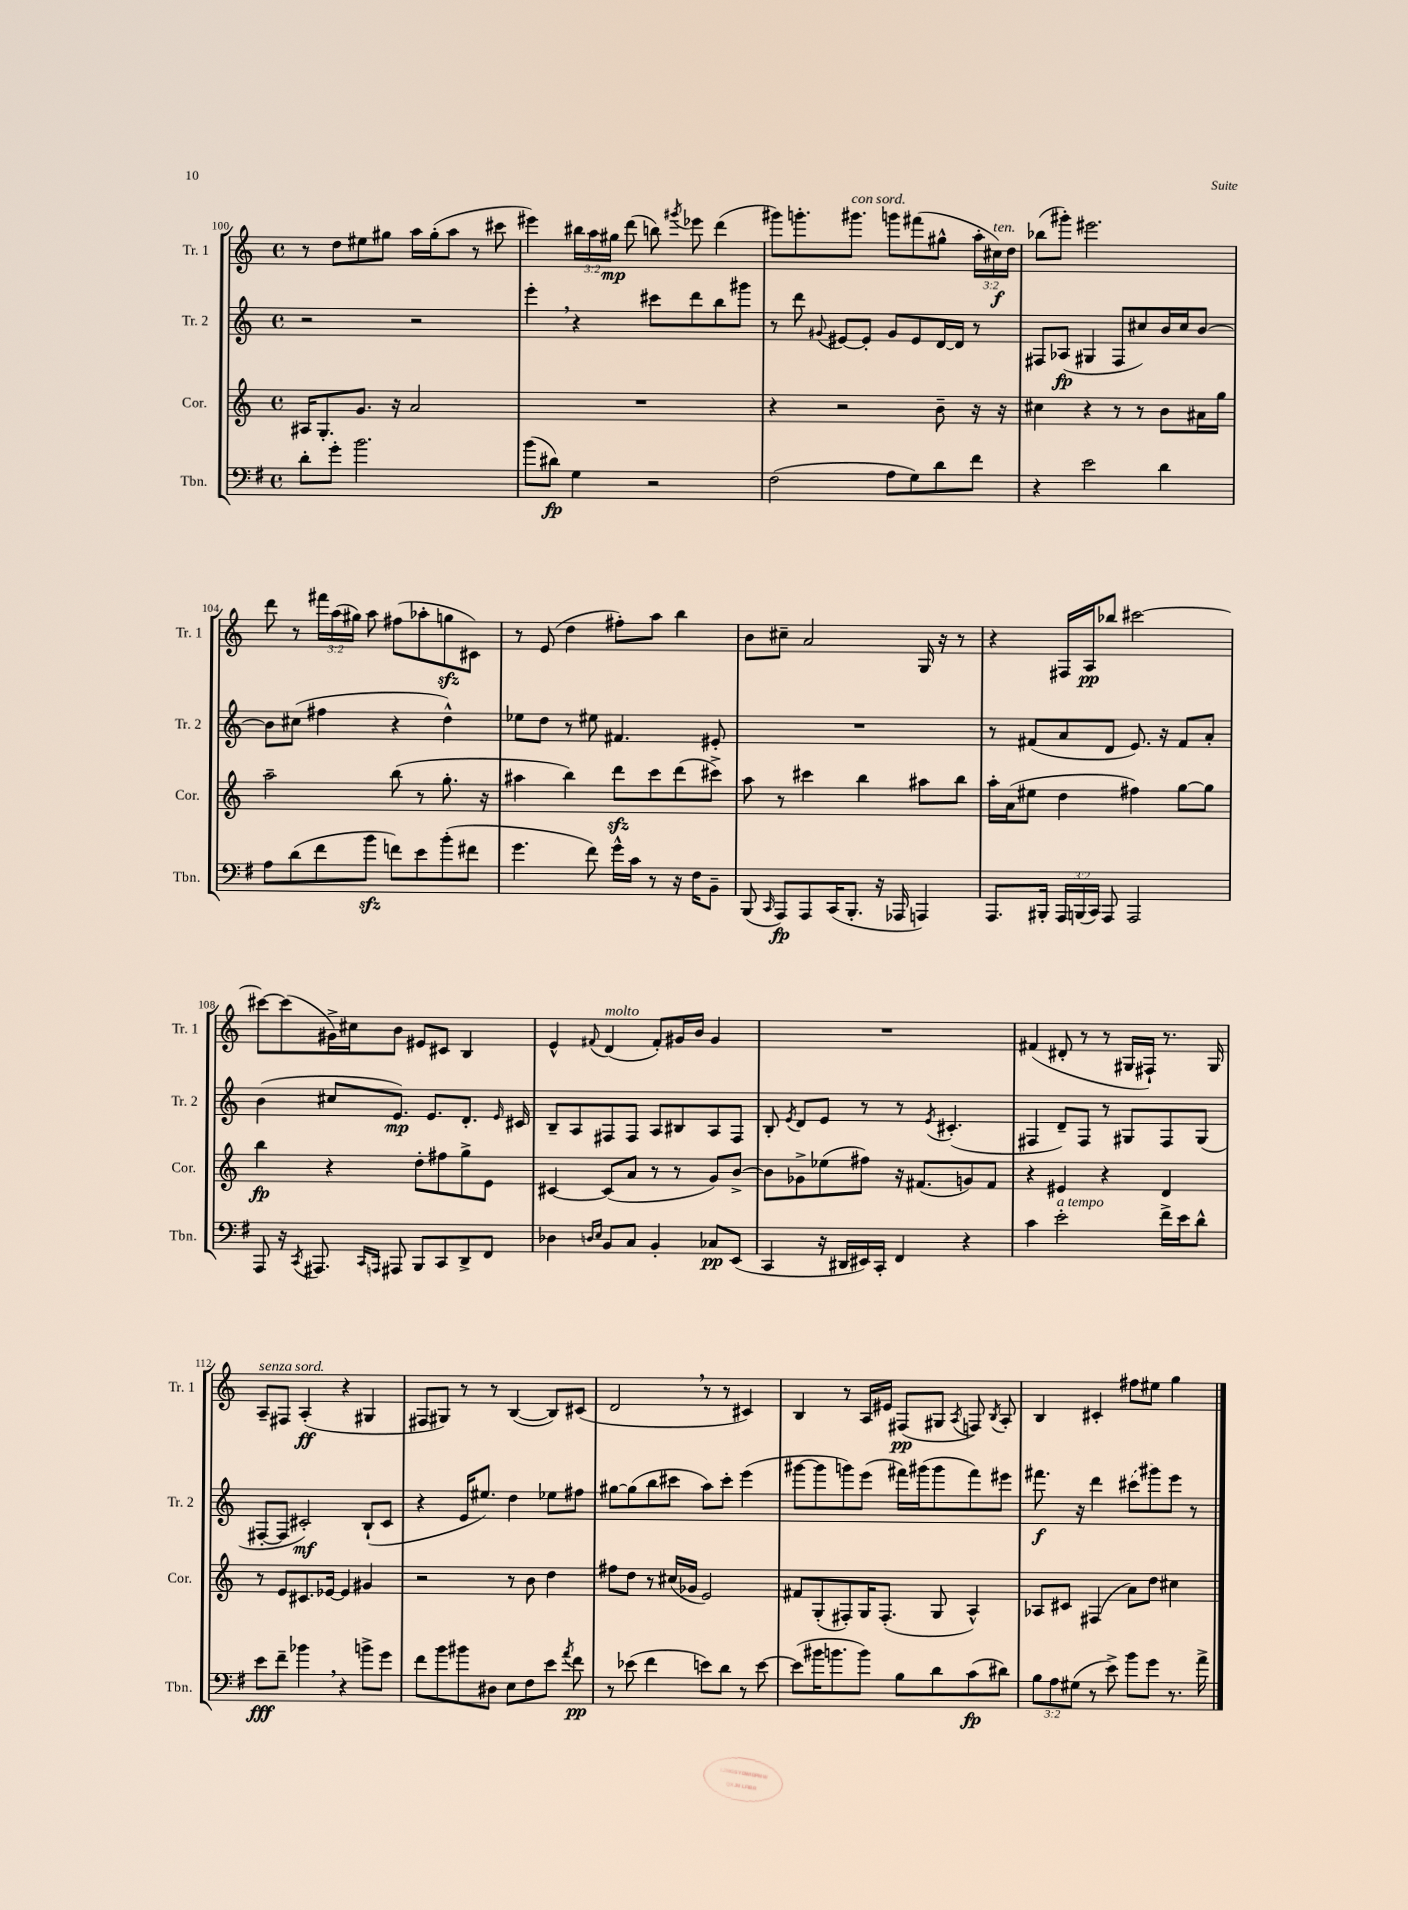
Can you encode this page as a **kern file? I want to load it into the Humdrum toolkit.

**kern	**dynam	**kern	**dynam	**kern	**dynam	**kern	**dynam
*part4	*part4	*part3	*part3	*part2	*part2	*part1	*part1
*staff4	*staff4	*staff3	*staff3	*staff2	*staff2	*staff1	*staff1
*I"Tbn.	*	*I"Cor.	*	*I"Tr. 2	*	*I"Tr. 1	*
*I'Tbn.	*	*I'Cor.	*	*I'Tr. 2	*	*I'Tr. 1	*
*clefF4	*	*clefG2	*	*clefG2	*	*clefG2	*
*k[f#]	*	*k[]	*	*k[]	*	*k[]	*
*M4/4	*	*M4/4	*	*M4/4	*	*M4/4	*
*met(c)	*	*met(c)	*	*met(c)	*	*met(c)	*
=100	=100	=100	=100	=100	=100	=100	=100
8d'\L	.	16A#X/KL	.	2r	.	8r	.
.	.	8.G'/	.	.	.	.	.
8g'\J	.	.	.	.	.	8dd\L	.
2.b\	.	8.g/J	.	.	.	8ee#X\	.
.	.	.	.	.	.	8gg#X\J	.
.	.	16r	.	.	.	.	.
.	.	2a/	.	2r	.	16aa\LL	.
.	.	.	.	.	.	(16gg#'\J	.
.	.	.	.	.	.	8aa\J	.
.	.	.	.	.	.	8r	.
.	.	.	.	.	.	8ccc#X\	.
=101	=101	=101	=101	=101	=101	=101	=101
(8b\L	.	1r	.	4eee',\	.	4eee#X\)	.
8d#X\J)	fp	.	.	.	.	.	.
4G\	.	.	.	4r	.	24bb#X\LL	.
.	.	.	.	.	.	24aa\	.
.	.	.	.	.	.	24gg#X\JJ	mp
.	.	.	.	.	.	(8ddd\	.
2r	.	.	.	8ccc#X\L	.	8bbn\)	.
.	.	.	.	.	.	8qggg#X/	.
.	.	.	.	8ddd\	.	8eee-X\	.
.	.	.	.	8bb\	.	(4ddd\	.
.	.	.	.	8ggg#X\J	.	.	.
=102	=102	=102	=102	=102	=102	=102	=102
(2F#\	.	4r	.	8r	.	8ggg#X\L)	.
.	.	.	.	8ddd\	.	8.gggn'\	.
.	.	.	.	8qqg#X/	.	.	.
.	.	2r	.	[8e#X/L	.	.	.
!	!	!	!	!	!	!LO:TX:a:i:t=con sord.	!
.	.	.	.	.	.	8.ggg#X\J	.
.	.	.	.	8e#'/J]	.	.	.
8A\L	.	.	.	8g#/L	.	8gggn\L	.
8G\)	.	.	.	8e#/	.	(8fff#X\	.
8d\	.	8b~\	.	[16d/L	.	8gg#X^^\J	.
.	.	.	.	16d/JJ]	.	.	.
8f#\J	.	16r	.	8r	.	24aa'\LL	.
!	!	!	!	!	!	!LO:TX:a:i:t=ten.	!
.	.	.	.	.	.	24cc#X\)	f
.	.	16r	.	.	.	.	.
.	.	.	.	.	.	24dd\JJ	.
=103	=103	=103	=103	=103	=103	=103	=103
4r	.	4cc#X\	.	8F#X/L	.	(8bb-X\L	.
.	.	.	.	(8A-X/J	fp	8ggg#X'\J)	.
2e\	.	4r	.	4G#X/	.	2.eee#X\	.
.	.	8r	.	8F#/L	.	.	.
.	.	8r	.	8cc#X/)	.	.	.
4d\	.	8b\L	.	16b/L	.	.	.
.	.	.	.	16cc#/J	.	.	.
.	.	16a#X\L	.	[8b/J	.	.	.
.	.	16gg\JJ	.	.	.	.	.
!!LO:LB:g=z
=104	=104	=104	=104	=104	=104	=104	=104
8A\L	.	2aa~\	.	8b\L]	.	8ddd\	.
(8d\	.	.	.	(8cc#X\J	.	8r	.
8f#\	.	.	.	4ff#X\	.	24fff#X\LL	.
.	.	.	.	.	.	(24aa\	.
.	.	.	.	.	.	24gg#X\JJ)	.
8bzz\J	.	.	.	.	.	8aa\	.
8fn\L)	.	(8bb\	.	4r	.	(8ff#X\L	.
8e\	.	8r	.	.	.	8aa-X'\	.
(8b'\	.	8.gg'\	.	4dd^^\)	.	8ggnzz\	.
8f#X\J	.	.	.	.	.	8c#X\J)	.
.	.	16r	.	.	.	.	.
=105	=105	=105	=105	=105	=105	=105	=105
4.g\	.	4aa#X\	.	8ee-X\L	.	8r	.
.	.	.	.	8dd\J	.	(8e/	.
.	.	4bb\)	.	8r	.	4dd\	.
8f#\)	.	.	.	8ee#X\	.	.	.
16g^^\LL	.	8dddzz\L	.	4.f#X/	.	8ff#X'\L)	.
16c\JJ	.	.	.	.	.	.	.
8r	.	8ccc\	.	.	.	8aa\J	.
16r	.	(8ddd\	.	.	.	4bb\	.
16F#\KL	.	.	.	.	.	.	.
8BB~\J	.	8ccc#X^\J)	.	8e#X'/	.	.	.
=106	=106	=106	=106	=106	=106	=106	=106
(8BBB/	.	8aa\	.	1r	.	8b\L	.
16qqCC/	.	.	.	.	.	.	.
8AAA/L)	fp	8r	.	.	.	8cc#X~\J	.
8AAA/	.	4ccc#X\	.	.	.	2a/	.
(16CC/K	.	.	.	.	.	.	.
8.BBB'/J	.	.	.	.	.	.	.
.	.	4bb\	.	.	.	.	.
16r	.	.	.	.	.	.	.
16AAA-X/	.	.	.	.	.	.	.
4AAAn/)	.	8aa#X\L	.	.	.	16G/	.
.	.	.	.	.	.	16r	.
.	.	8bb\J	.	.	.	8r	.
=107	=107	=107	=107	=107	=107	=107	=107
8.AAA/L	.	16aa'\LL	.	8r	.	4r	.
.	.	(16a\J	.	.	.	.	.
.	.	8ee#X\J	.	(8f#X/L	.	.	.
16BBB#X'/Jk	.	.	.	.	.	.	.
24AAA/LL	.	4dd\	.	8a/	.	16F#X/LL	.
(24BBBn/	.	.	.	.	.	.	.
.	.	.	.	.	.	16A/J	pp
24CC/JJ)	.	.	.	.	.	.	.
8AAA/	.	.	.	8d/J	.	8bb-X/J	.
2AAA/	.	4ff#X\)	.	8.e/)	.	[2ccc#X\	.
.	.	.	.	16r	.	.	.
.	.	[8gg\L	.	8f#/L	.	.	.
.	.	8gg\J]	.	8a'/J	.	.	.
!!LO:LB:g=z
=108	=108	=108	=108	=108	=108	=108	=108
8AAA/	.	4bb\	fp	(4b\	.	8ccc#X\L_	.
16r	.	.	.	.	.	(8ccc#\]	.
8qCC/	.	.	.	.	.	.	.
8.AAA#X/	.	.	.	.	.	.	.
.	.	4r	.	8cc#X/L	.	16g#X^\L)	.
.	.	.	.	.	.	16cc#X\J	.
16qqCC/LL	.	.	.	.	.	.	.
16qqAAAn/JJ	.	.	.	.	.	.	.
8AAA#X/	.	.	.	8.e/J)	mp	8b\J	.
8BBB/L	.	8dd'\L	.	.	.	8e#X/L	.
.	.	.	.	8.e/L	.	.	.
8CC/	.	8ff#X\	.	.	.	8c#X/J	.
8DD^/	.	8gg^\	.	8.d'/J	.	4B/	.
8FF#/J	.	8e\J	.	.	.	.	.
.	.	.	.	16qqe/	.	.	.
.	.	.	.	16c#X/	.	.	.
=109	=109	=109	=109	=109	=109	=109	=109
4D-X\	.	[4c#X/	.	8B~/L	.	4e^^/	.
.	.	.	.	8A/	.	.	.
16qqDn/LL	.	.	.	.	.	.	.
16qqE/JJ	.	.	.	.	.	8qqf#X/	.
!	!	!	!	!	!	!LO:TX:a:i:t=molto	!
8BB/L	.	(8c#/L]	.	8F#X/	.	(4d/	.
8C/J	.	8a/J	.	8F#/J	.	.	.
4BB'/	.	8r	.	8A/L	.	8f#'/L)	.
.	.	8r	.	8B#X/	.	16g#X/L	.
.	.	.	.	.	.	16b/JJ	.
8C-X/L	pp	8g/L)	.	8A/	.	4g#/	.
(8EE/J	.	[8b^/J	.	8F#/J	.	.	.
=110	=110	=110	=110	=110	=110	=110	=110
4CC/	.	8b\L]	.	8B'/	.	1r	.
.	.	.	.	8qe/	.	.	.
.	.	8g-X^\	.	8d/L	.	.	.
16r	.	(8ee-X\	.	8e/J	.	.	.
16DD#X/LL	.	.	.	.	.	.	.
16EE#X/)	.	8ff#X\J)	.	8r	.	.	.
16CC'/JJ	.	.	.	.	.	.	.
4FF#/	.	16r	.	8r	.	.	.
.	.	(8.f#X/L	.	.	.	.	.
.	.	.	.	8qe/	.	.	.
.	.	.	.	(4.c#X'/	.	.	.
4r	.	8gn/)	.	.	.	.	.
.	.	8f#/J	.	.	.	.	.
=111	=111	=111	=111	=111	=111	=111	=111
4c\	.	4r	.	4F#X/	.	(4f#X/	.
!LO:TX:a:i:t=a tempo	!	!	!	!	!	!	!
2e'\	.	4e#X/	.	8d~/L)	.	8d#X'/	.
.	.	.	.	8F#/J	.	8r	.
.	.	4r	.	8r	.	8r	.
.	.	.	.	8G#X/L	.	16G#X/LL	.
.	.	.	.	.	.	16F#X`/JJ)	.
16f#^\LL	.	4d/	.	8F#/	.	8.r	.
16e\J	.	.	.	.	.	.	.
8d^^\J	.	.	.	(8G#/J	.	.	.
.	.	.	.	.	.	16G#/	.
!!LO:LB:g=z
=112	=112	=112	=112	=112	=112	=112	=112
!	!	!	!	!	!	!LO:TX:a:i:t=senza sord.	!
8e\L	fff	8r	.	[8F#X'/L	.	8A~/L	.
8f#~\J	.	8e/L	.	8F#/J]	.	8F#X/J	.
4b-X,\	.	8.c#X/	.	2c#X'/)	mf	(4A'/	ff
.	.	[16e-X/Jk	.	.	.	.	.
4r	.	4e-/]	.	.	.	4r	.
8bn^\L	.	4g#X/	.	(8B`/L	.	4G#X/	.
8g\J	.	.	.	8c#/J	.	.	.
=113	=113	=113	=113	=113	=113	=113	=113
8f#\L	.	2r	.	4r	.	8F#X/L	.
8b\	.	.	.	.	.	8G#X/J)	.
8b#X\	.	.	.	16e/KL	.	8r	.
.	.	.	.	8.ee#X/J)	.	.	.
8D#X\J	.	.	.	.	.	8r	.
8E\L	.	8r	.	4dd\	.	([4B/	.
8F#\	.	8b\	.	.	.	.	.
8e\J	.	4dd\	.	8ee-X\L	.	8B/L])	.
8qa/	.	.	.	.	.	.	.
8f#\	pp	.	.	8ff#X\J	.	(8c#X/J	.
=114	=114	=114	=114	=114	=114	=114	=114
8r	.	8ff#X\L	.	[8gg#X\L	.	2d,/	.
(8e-X\	.	8dd\J	.	(8gg#\]	.	.	.
4f#\	.	8r	.	8bb\	.	.	.
.	.	(16cc#X/LL	.	8ccc#X\J	.	.	.
.	.	16g-X/JJ	.	.	.	.	.
8en\L)	.	2e/)	.	8aa\L)	.	8r	.
8d\J	.	.	.	8ccc#'\J	.	8r	.
8r	.	.	.	(4eee\	.	4c#X/)	.
[8e\	.	.	.	.	.	.	.
=115	=115	=115	=115	=115	=115	=115	=115
(8e\L]	.	8f#X/L	.	[8ggg#X\L	.	4B/	.
16b#X\K	.	(8G'/	.	8ggg#\]	.	.	.
8.bn\	.	.	.	.	.	.	.
.	.	8F#X'/)	.	8gggn\)	.	8r	.
8b\J)	.	16G/K	.	(8eee\J	.	16A/LL	.
.	.	(8.F#'/J	.	.	.	16e#X/JJ	.
8B\L	.	.	.	16fff#X\LL)	.	(8F#X/L	pp
.	.	.	.	(16ggg#X\J	.	.	.
8d\	.	8G/	.	8ggg#\	.	8G#X/J	.
.	.	.	.	.	.	8qA/	.
(8c\	fp	4A^^/)	.	8fff#\)	.	8Fn/)	.
.	.	.	.	.	.	8qB/	.
8d#X\J)	.	.	.	8eee#X\J	.	8A'/	.
=116	=116	=116	=116	=116	=116	=116	=116
12B\L	.	8A-X/L	.	8.fff#X\	f	4B/	.
12A\	.	.	.	.	.	.	.
.	.	8c#X/J	.	.	.	.	.
(12G#X\J	.	.	.	.	.	.	.
.	.	.	.	16r	.	.	.
8r	.	(4F#X/	.	4ddd\	.	4c#X'/	.
8e^\)	.	.	.	.	.	.	.
8b\L	.	8a\L)	.	(8ccc#X\L	.	8ff#X\L	.
8g\J	.	8dd\J	.	8ggg#X\)	.	8ee#X\J	.
8.r	.	4cc#X\	.	8eee\J	.	4gg\	.
.	.	.	.	8r	.	.	.
16a^\	.	.	.	.	.	.	.
==	==	==	==	==	==	==	==
*-	*-	*-	*-	*-	*-	*-	*-
